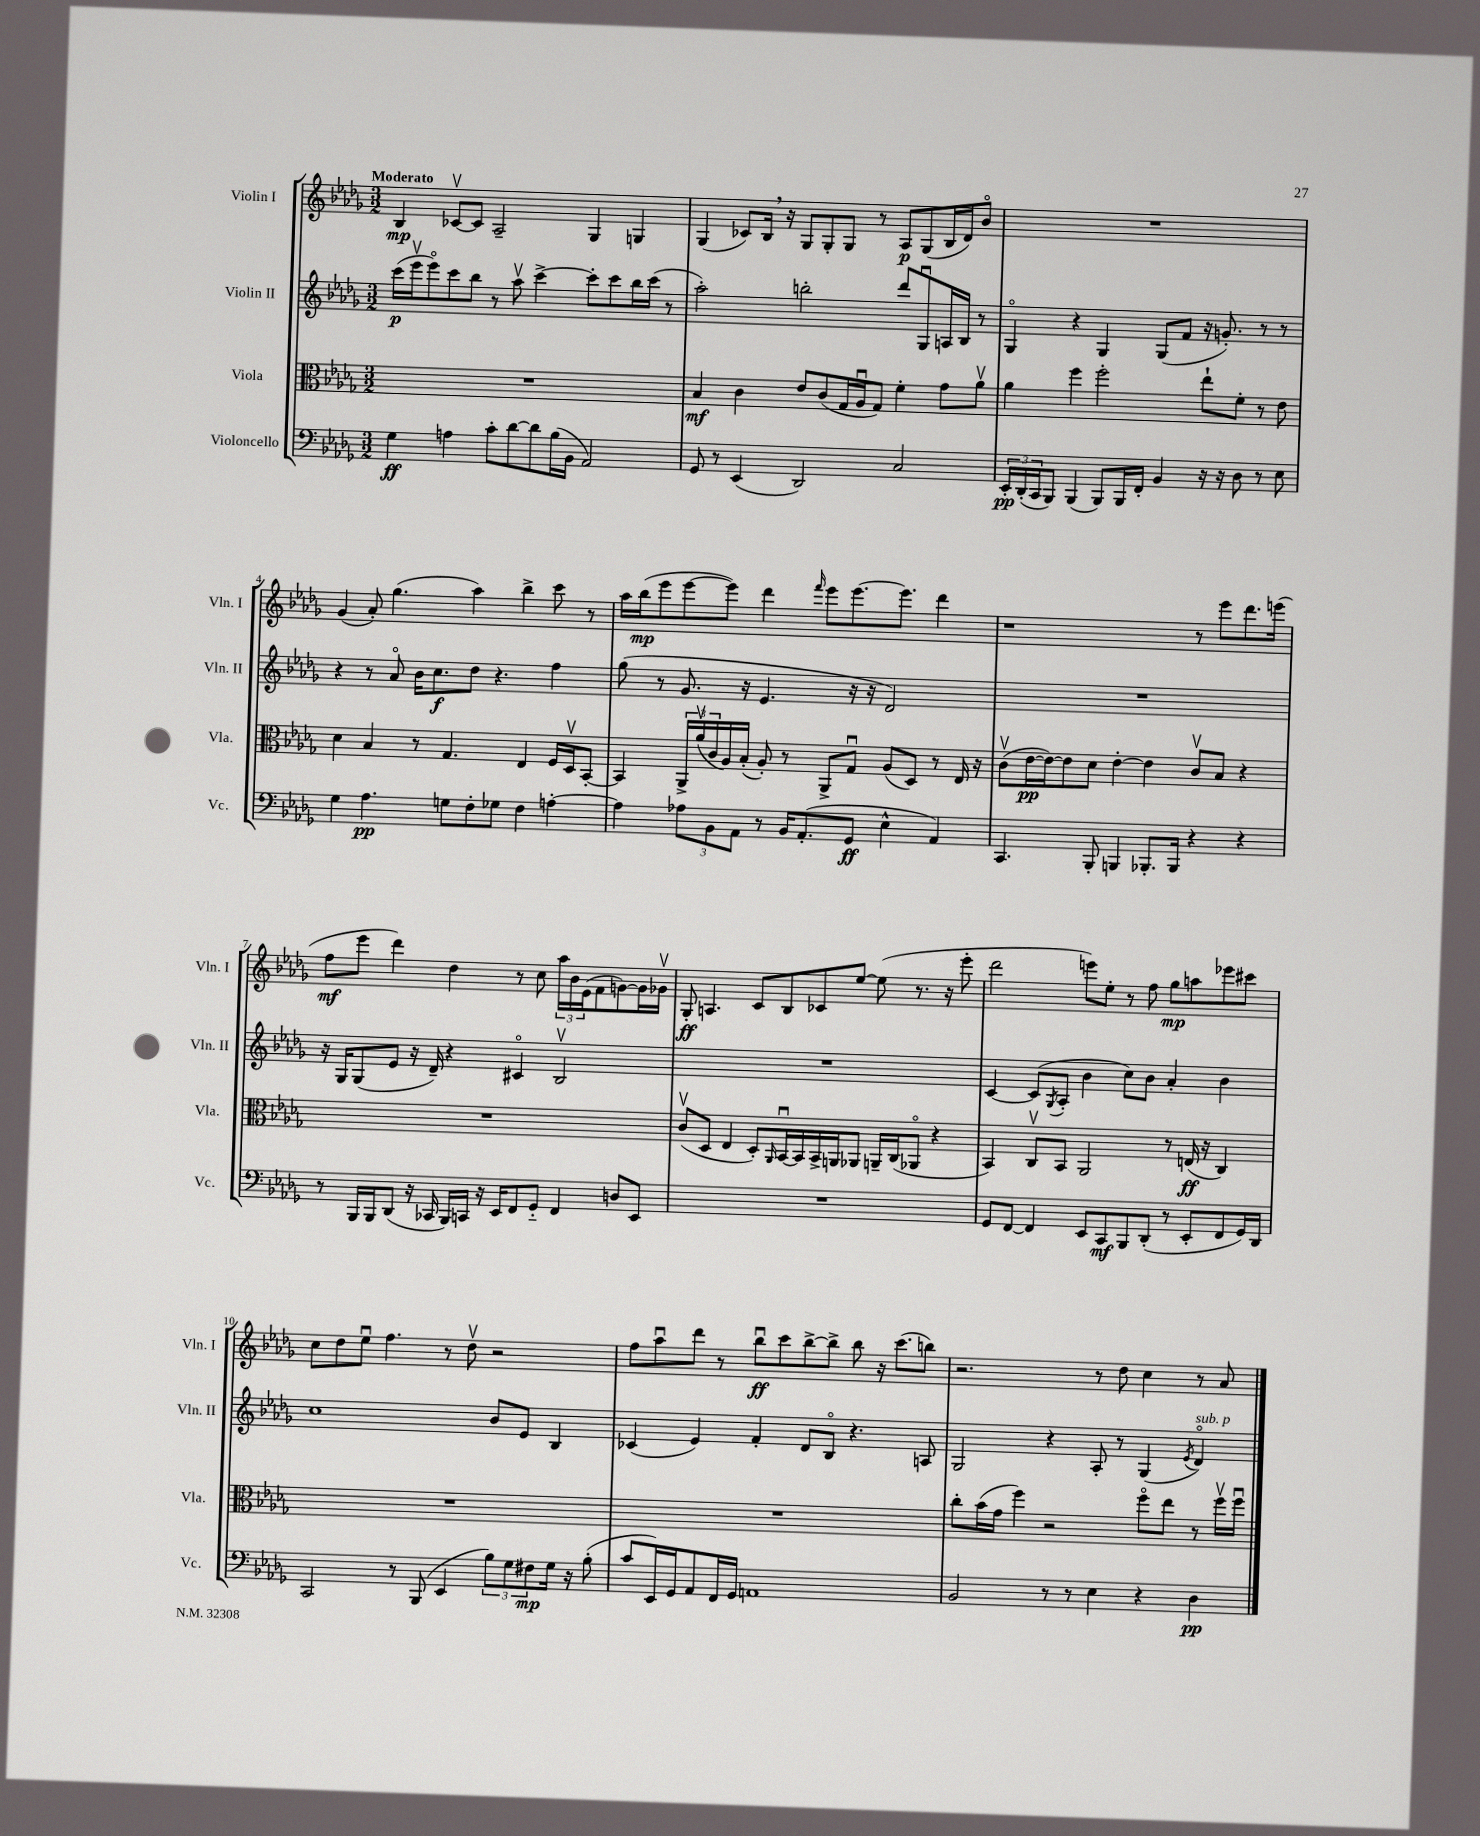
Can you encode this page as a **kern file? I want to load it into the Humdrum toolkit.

**kern	**kern	**kern	**kern
*staff4	*staff3	*staff2	*staff1
*clefF4	*clefC3	*clefG2	*clefG2
*k[b-e-a-d-g-]	*k[b-e-a-d-g-]	*k[b-e-a-d-g-]	*k[b-e-a-d-g-]
*M3/2	*M3/2	*M3/2	*M3/2
4G-\	1.r	(16ccc\LL	4B-/
.	.	16eee-v\J	.
.	.	8eee-o\)	.
4A\	.	8ccc\	[8c-v/L
.	.	8bb-\J	8c-/]J
8c'\L	.	8r	2A-~/
[8d-\	.	8aa-v\	.
8d-\]	.	[4ccc^\	.
(16B-\L	.	.	.
16BB-\JJ	.	.	.
2AA-/)	.	8ccc'\]L	4G-/
.	.	8ccc\	.
.	.	16bb-\L	4G/
.	.	(16ccc\JJ	.
.	.	8r	.
=	=	=	=
8GG-/	4B-/	2aa-'\)	(4G-/
8r	.	.	.
(4EE-/	4c\	.	8c-/L)
.	.	.	16B-/Jk
.	.	.	16r
2DD-/)	8e-/L	2bb'\	8G-/L
.	(8c/	.	8G-'/
.	16G-/L	.	8G-/J
.	16A-u/J	.	.
.	8G-/J)	.	8r
2C/	4f'\	8ddd-/L	8A-/L
.	.	8G-u/	(8G-/
.	8g-\L	16A/L	16B-/L
.	.	16B-/JJ	16d-/J)
.	8a-v\J	8r	8b-o/J
=	=	=	=
24EE-'/LL	4a-\	4G-o/	1.r
(24DD-'/	.	.	.
24CC/J	.	.	.
8BBB-/J)	.	.	.
(4BBB-/	4ff\	4r	.
8BBB-/L)	2ff'\	4G-/	.
16BBB-/L	.	.	.
16FF'/JJ	.	.	.
4BB-/	.	(8G-/L	.
.	.	8f/J	.
16r	8ee-`\L	16r	.
16r	.	8.g'/)	.
8D-\	8f'\J	.	.
8r	8r	8r	.
8E-\	8e-\	8r	.
=	=	=	=
4G-\	4d-\	4r	(4g-/
4.A-\	4B-/	8r	8a-'/)
.	.	8a-o/	(4.gg-\
.	8r	16b-\LK	.
.	.	8.cc\	.
8G\L	4.G-/	.	.
8F'\	.	8dd-\J	4aa-\)
8G-\J	.	4.r	.
4F\	4E-/	.	4bb-^\
[4A'\	16F/LL	4ff\	8ccc\
.	16D-v/J	.	.
.	[8BB-'/J	.	8r
=	=	=	=
4A\]	4BB-/]	(8gg-\	16aa-\LL
.	.	.	(16bb-\J
.	.	8r	8eee-\
12A-\L	24AA-^/LL	8.g-/	[8eee-\
.	(24a-v/	.	.
12BB-\	24c/	.	.
.	16A-/)	.	8eee-\]J)
12AA-\J	.	.	.
.	(16B-'/JJ	16r	.
8r	8A-'/)	4.e-/	4ddd-\
16BB-/LK	8r	.	.
(8.AA-'/	.	.	.
.	.	.	16qqfff/
.	8AA-^/L	.	8eee-\L
8GG-/J	8G-u/J	16r	[8.eee-\
.	.	16r	.
4E-^^\	(8A-/L	2d-/)	.
.	.	.	8.eee-\]J
.	8D-/J)	.	.
4AA-/)	8r	.	4ddd-\
.	16E-/	.	.
.	16r	.	.
=	=	=	=
4.CC/	(8cv\L	1.r	1r
.	[16e-\L	.	.
.	16e-\_J)	.	.
.	8e-\]	.	.
8BBB-'/	8d-\J	.	.
4BBB/	[4e-'\	.	.
8.BBB-'/L	4e-\]	.	.
16BBB-/Jk	.	.	.
4r	8cv/L	.	8r
.	8B-/J	.	8eee-\L
4r	4r	.	8.ddd-\
.	.	.	(16eee\Jk
=	=	=	=
8r	1.r	16r	8ff\L
.	.	16G-/LK	.
16BBB-/LL	.	(8G-/	8eee-\J
16BBB-/J	.	.	.
(8DD-/J	.	8e-/J	4ddd-\)
16r	.	16r	.
16CC-/	.	16d-~/)	.
16BBB-/LL)	.	4r	4dd-\
16CC/JJ	.	.	.
16r	.	.	.
16EE-/LK	.	.	.
8FF/	.	4c#o/	8r
8GG-'~/J	.	.	8cc\
4FF/	.	2B-v/	24aa-\LL
.	.	.	24b-\
.	.	.	(24e-\J
.	.	.	8f\
8D/L	.	.	[8g\)
8EE-/J	.	.	16g\]L
.	.	.	16g-v\JJ
=	=	=	=
1.r	(8cv/L	1.r	8G-'/
.	8D-/J	.	4.A/
.	4E-/	.	.
.	8D-'/L)	.	8c/L
.	16qqAA-/	.	.
.	[16BB-u/L	.	8B-/
.	16BB-/]	.	.
.	16BB-^/	.	8c-/
.	16AA/J	.	.
.	8AA-/J	.	[8ee-/J
.	16AA~/LL	.	(8ee-\]
.	(16C/J	.	.
.	8AA-o/J	.	8.r
.	4r	.	.
.	.	.	16r
.	.	.	8eee-'\
=	=	=	=
8GG-/L	4BB-/)	[4c/	2ddd-\
[8FF/J	.	.	.
4FF/]	8Cv/L	(8c/]L	.
.	.	8qG-/	.
.	8BB-/J	8A-'/J	.
8EE-/L	2AA-/	4b-\	8eee\L)
8CC/	.	.	8ee-'\J
8BBB-/	.	8cc\L)	8r
(8DD-'/J	.	8b-\J	8ff\
8r	8r	4a-'/	8gg-\L
8EE-'/L	(16E/	.	8aa\
.	16r	.	.
8FF/	4C/)	4b-\	8eee-\
16GG-/L)	.	.	8ccc#\J
16DD-/JJ	.	.	.
=	=	=	=
2CC/	1.r	1cc	8cc\L
.	.	.	8dd-\
.	.	.	8ee-u\J
.	.	.	4.ff\
8r	.	.	.
(8BBB-/	.	.	.
4EE-/	.	.	8r
.	.	.	8dd-v\
12B-\L)	.	8b-/L	2r
12G-\	.	.	.
.	.	8e-/J	.
12F#\	.	.	.
16G-\Jk	.	4B-/	.
16r	.	.	.
(8B-'\	.	.	.
=	=	=	=
8c/L	1.r	(4c-/	8ff\L
16EE-/L)	.	.	8aa-u\
16GG-/J	.	.	.
8AA-/	.	4e-/)	8ddd-\J
16FF/L	.	.	8r
16GG-/JJ	.	.	.
1AA	.	4f'/	8bb-u\L
.	.	.	8ccc\
.	.	8d-/L	[8bb-^\
.	.	8B-o/J	8bb-^\]J
.	.	4.r	8bb-\
.	.	.	16r
.	.	.	(8.ccc\L
.	.	8A/	8bb\J)
=	=	=	=
2BB-/	8cc'\L	2G-/	2.r
.	(16b-\L	.	.
.	16g-\JJ	.	.
.	4ff\)	.	.
8r	2r	4r	.
8r	.	.	.
4E-\	.	8A-'/	8r
.	.	8r	8dd-\
4r	8ffo\L	(4G-/	4cc\
.	8ee-\J	.	.
.	.	8qe-/	.
4D-\	8r	4d-o/)	8r
.	16ffv\LL	.	8a-/
.	16ffu\JJ	.	.
==	==	==	==
*-	*-	*-	*-
